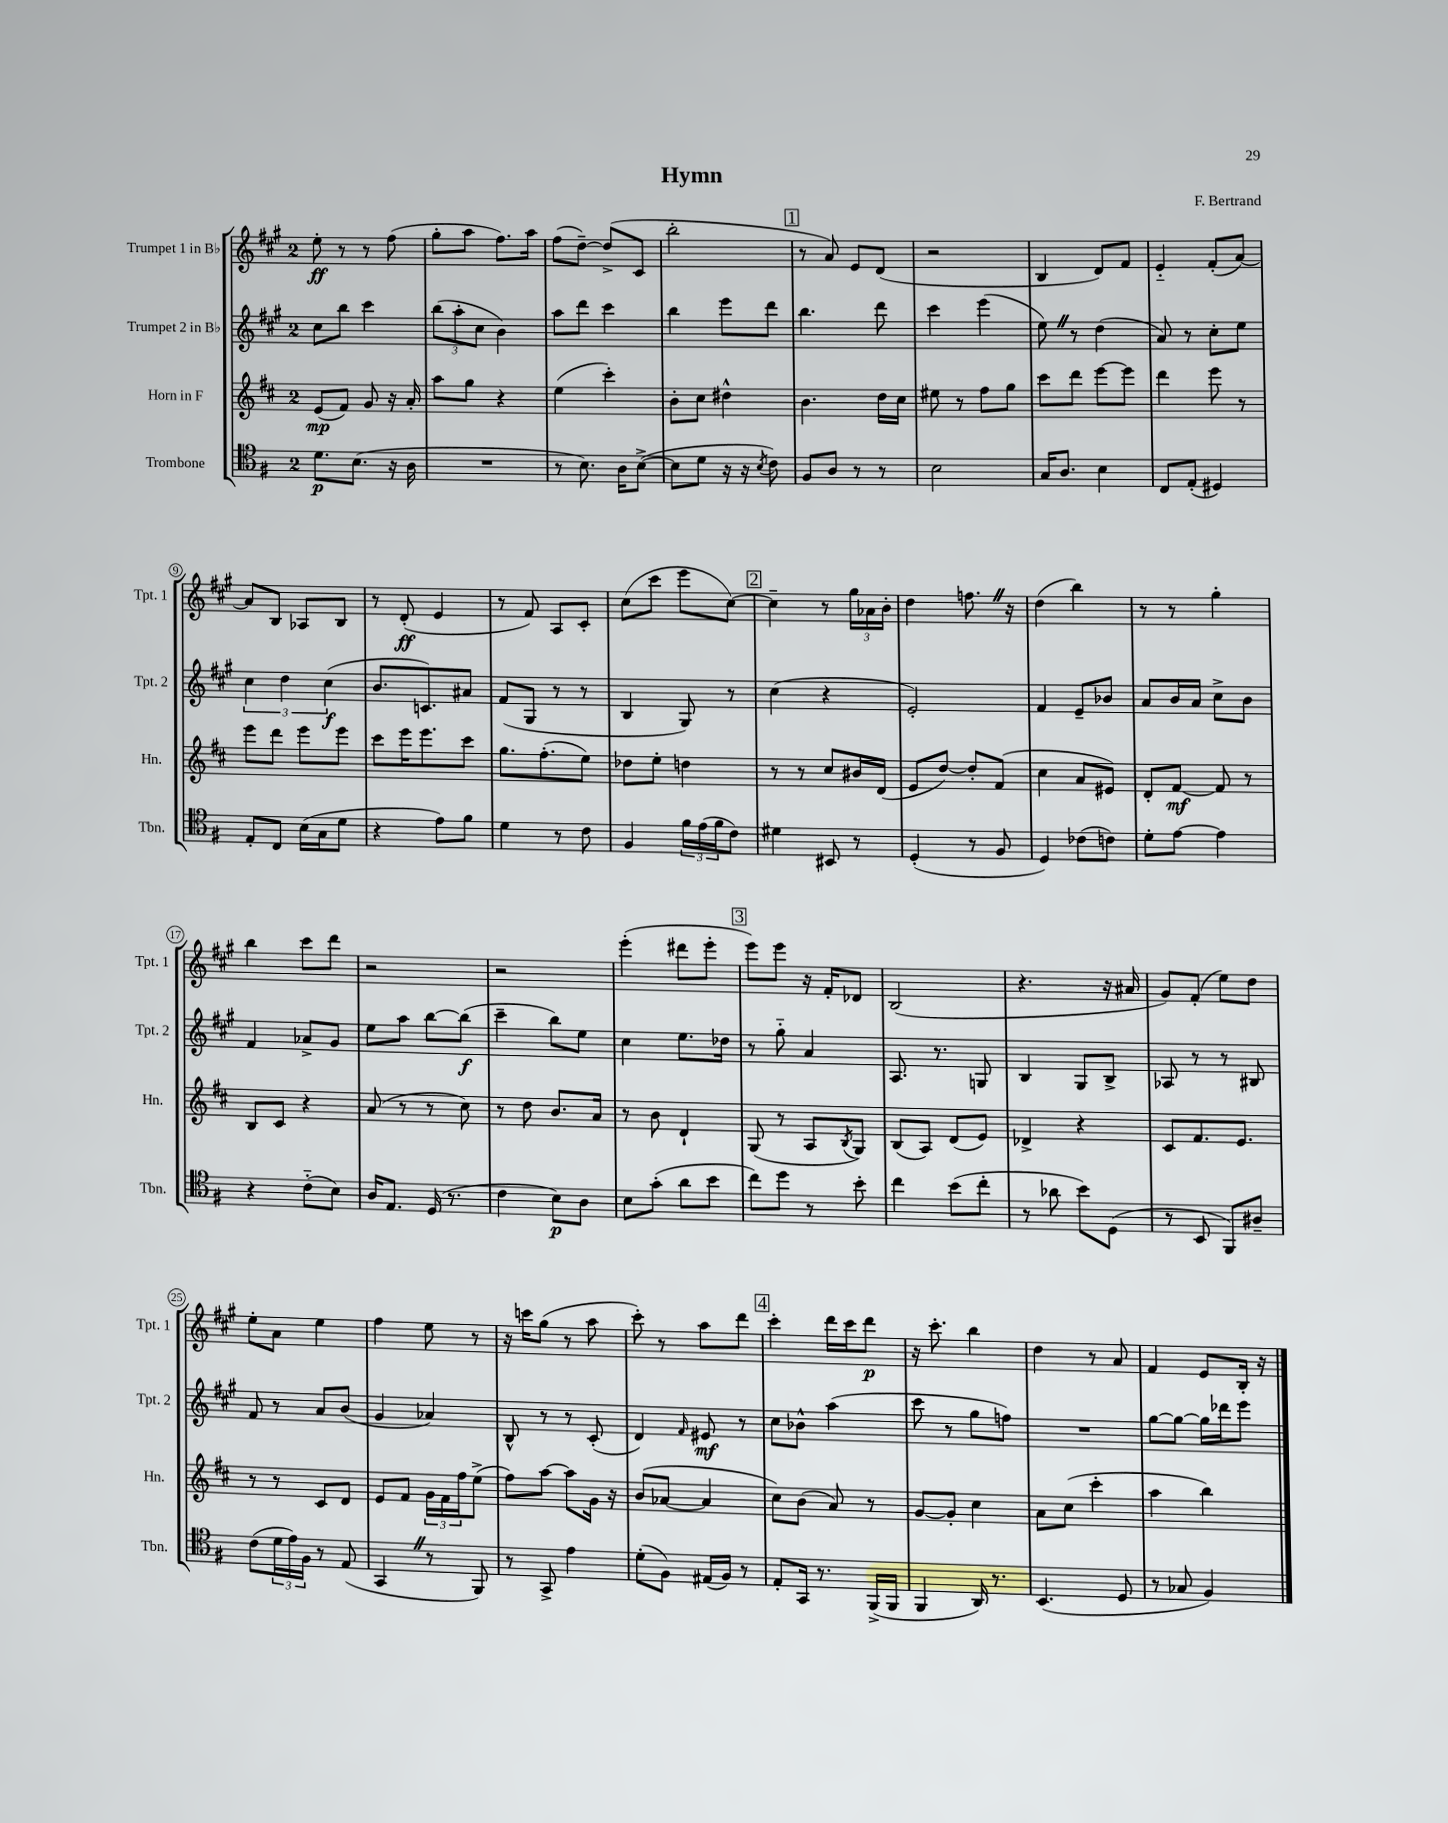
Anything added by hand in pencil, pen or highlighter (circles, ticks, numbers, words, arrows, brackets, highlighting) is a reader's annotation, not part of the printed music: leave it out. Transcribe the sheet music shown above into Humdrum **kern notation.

**kern	**kern	**kern	**kern
*staff4	*staff3	*staff2	*staff1
*clefC4	*clefG2	*clefG2	*clefG2
*k[f#]	*k[f#c#]	*k[f#c#g#]	*k[f#c#g#]
*M2/4	*M2/4	*M2/4	*M2/4
8.d	(8e	8cc#	8ee'
.	8f#)	8bb	8r
(8.B	.	.	.
.	8g	4ccc#	8r
16r	16r	.	(8ff#
16A	16a'	.	.
=	=	=	=
2r	8aa	(12bb	8gg#'
.	.	12aa'	.
.	8gg	.	8aa
.	.	12cc#	.
.	4r	4b)	8.ff#)
.	.	.	16aa
=	=	=	=
8r	(4ee	8aa	(8ff#
8.B)	.	8ddd	[8dd~)
.	4ccc#')	4ccc#	(8dd^]
16A	.	.	.
([8B^	.	.	8c#
=	=	=	=
8B]	8b'	4bb	2bb'
8d	8cc#	.	.
16r	4dd#^^	8eee	.
16r	.	.	.
8qB	.	.	.
8c)	.	8ddd	.
=	=	=	=
8F#	4.b	4.bb	8r
8A	.	.	8a)
8r	.	.	8e
8r	16dd	8ddd	(8d
.	16cc#	.	.
=	=	=	=
2B	8ee#	4ccc#	2r
.	8r	.	.
.	8ff#	(4eee	.
.	8gg	.	.
=	=	=	=
16G	8ccc#	8ee)	4B
8.A	.	.	.
.	8ddd	8r	.
4B	[8eee	(4dd	8d)
.	8eee]	.	8f#
=	=	=	=
8C	4ddd	8a)	4e'~
(8E'	.	8r	.
4D#)	8eee	8cc#'	(8f#'
.	8r	8ee	[8a)
=	=	=	=
8E'	8eee	6cc#	8a]
8C	8ddd	.	8B
.	.	6dd	.
(16B	8eee	.	8A-
16G	.	.	.
.	.	(6cc#	.
8d	8eee	.	8B
=	=	=	=
4r	8ccc#	8.b	8r
.	16eee	.	(8d'
.	8.eee	8.c)	.
8e)	.	.	4e
8f#	8ccc#	8a#	.
=	=	=	=
4d	8.gg	(8f#	8r
.	.	8G#	8f#)
.	(8.ff#'	.	.
8r	.	8r	8A
8c	8ee)	8r	8c#'
=	=	=	=
4F#	8dd-	4B	(8cc#
.	8ee'	.	8ccc#
24f#	4dd	8G#)	8eee
(24e	.	.	.
24f#	.	.	.
8c)	.	8r	[8cc#)
=	=	=	=
4d#	8r	(4cc#	4cc#~]
.	8r	.	.
8BB#	8cc#	4r	8r
8r	16b#	.	24gg#
.	.	.	24a-
.	(16d	.	.
.	.	.	24b'
=	=	=	=
(4D'	8e	2e')	4dd
.	[8dd)	.	.
8r	8dd']	.	8.ff
8F#	(8f#	.	.
.	.	.	16r
=	=	=	=
4D)	4cc#	4f#	(4dd
(8c-	8a	8e~	4bb)
8c)	8e#)	8b-	.
=	=	=	=
8d'	8d'	8a	8r
[8e	[8f#	16b	8r
.	.	16a	.
4e]	8f#]	8cc#^	4gg#'
.	8r	8b	.
=	=	=	=
4r	8B	4f#	4bb
.	8c#	.	.
(8c'~	4r	8a-^	8ccc#
8B)	.	8g#	8ddd
=	=	=	=
16A	(8a	8ee	2r
8.E	.	.	.
.	8r	8aa	.
(16D	8r	[8bb	.
8.r	.	.	.
.	8cc#)	(8bb]	.
=	=	=	=
4c	8r	4ccc#~	2r
.	8dd	.	.
8B)	8.b	8bb)	.
8A	.	8ee	.
.	16a	.	.
=	=	=	=
8B	8r	4cc#	(4eee'
(8g'	8b	.	.
8a	4d`	8.ee	8ddd#
8b	.	.	8eee'
.	.	16dd-	.
=	=	=	=
8cc)	(8G	8r	8eee)
8dd	8r	8gg#'~	8eee
8r	8A	4a	16r
.	.	.	16f#'
.	8qB	.	.
8b'	8G)	.	8d-
=	=	=	=
4cc	(8B	8.A	(2B
.	8A)	.	.
.	.	8.r	.
(8b	(8d	.	.
8cc'	8e)	8G	.
=	=	=	=
8r	4d-^	4B	4.r
8a-	.	.	.
8b)	4r	8G#	.
(8D	.	8B^	16r
.	.	.	16a#
=	=	=	=
8r	8c#	8A-	8g#)
8BB	8.f#	8r	(8f#'
8FF#)	.	8r	8ee)
.	8.e	.	.
8A#~	.	8B#	8dd
=	=	=	=
(8c	8r	8f#	8ee'
24d	8r	8r	8a
24e)	.	.	.
24F#	.	.	.
8r	8c#	8a	4ee
(8E	8d	(8b	.
=	=	=	=
4GG	8e	4g#	4ff#
.	8f#	.	.
8r	24g	4a-)	8ee
.	24f#	.	.
.	24ff#	.	.
8FF#)	(8ee^	.	8r
=	=	=	=
8r	8ff#)	8B^^	16r
.	.	.	16ccc
8GG^	[8aa	8r	(8gg#
4e	8aa]	8r	8r
.	16g	(8c#'	8aa
.	16r	.	.
=	=	=	=
(8d'	(8b	4d)	8ccc#')
8F#)	[8a-	.	8r
.	.	16qqf#	.
(16E#	4a-]	8e#	8aa
16F#)	.	.	.
8r	.	8r	8ddd
=	=	=	=
8E'	8cc#)	8cc#	4ccc#'
16GG	(8b	8b-^^	.
8.r	.	.	.
.	8a)	(4aa	16ddd
.	.	.	16ccc#
(16FF#^	8r	.	8ddd
16FF#	.	.	.
=	=	=	=
4FF#	[8g	8ccc#	16r
.	.	.	8.ccc#'
.	8g']	8r	.
16AA)	4cc#	8gg#	4bb
8.r	.	.	.
.	.	8ff)	.
=	=	=	=
(4.BB	8a	2r	4dd
.	(8cc#	.	.
.	4ccc#'	.	8r
8D	.	.	8a
=	=	=	=
8r	4aa	[8gg#	4f#
8G-	.	8gg#_	.
4F#)	4bb)	16gg#]	8e
.	.	16ddd-	.
.	.	8eee	16B'
.	.	.	16r
==	==	==	==
*-	*-	*-	*-
